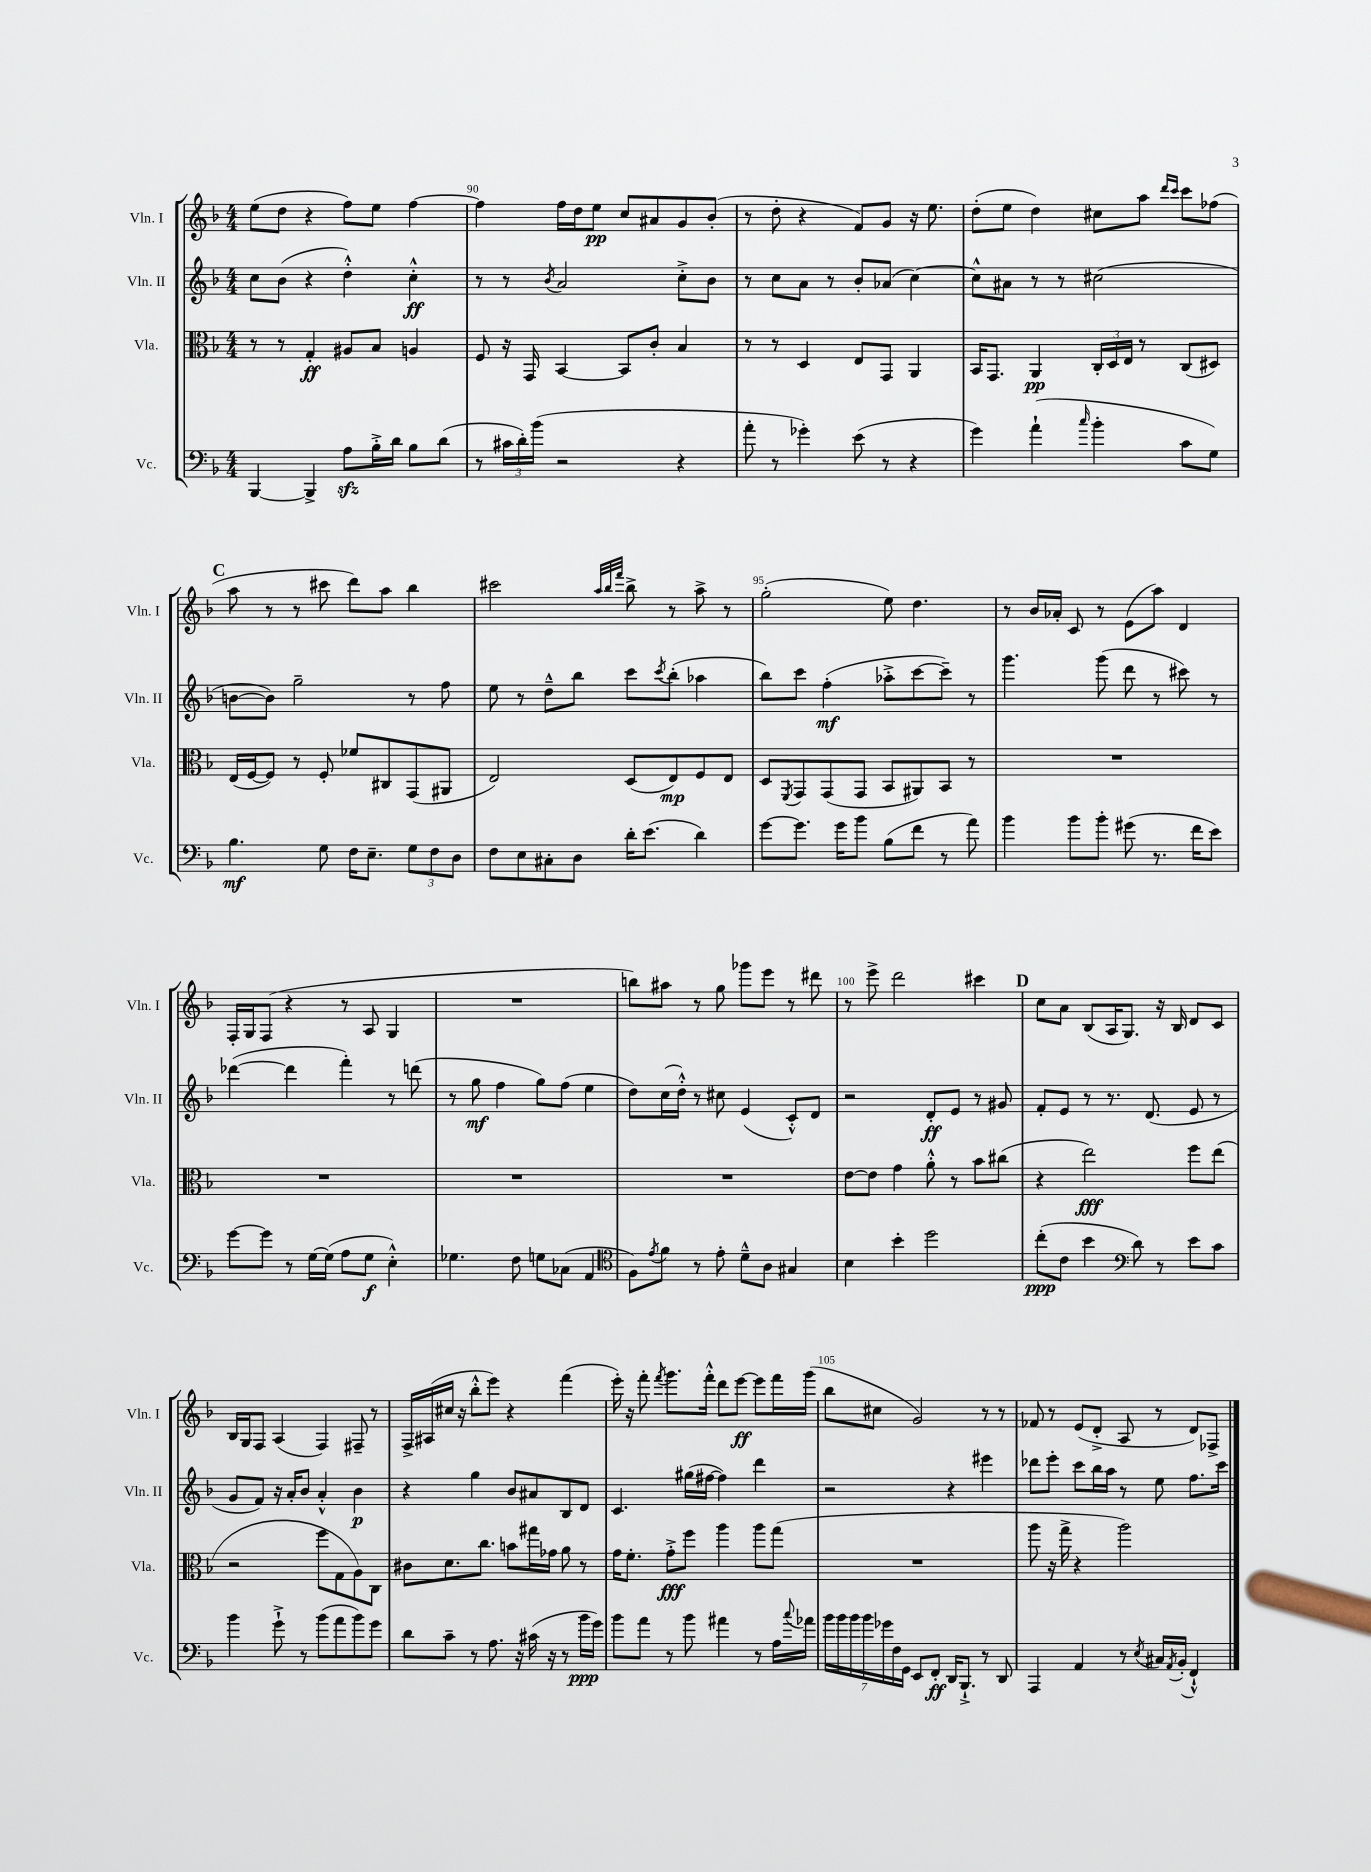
<<
\new StaffGroup <<
\new Staff = "s0" \with { instrumentName = "Vln. I" shortInstrumentName = "Vln. I" } {
    \clef treble \key f \major \numericTimeSignature \time 4/4
    e''8( d''8 r4 f''8) e''8 f''4~ |
    f''4 f''16 d''16 e''8\pp c''8 ais'8 g'8 bes'8-.( |
    r8 d''8-. r4 f'8) g'8 r16 e''8. |
    d''8-.( e''8 d''4) cis''8 a''8 \grace { d'''16 c'''16 } c'''8 fes''8( |
    \mark \markup { \bold "C" } a''8 r8 r8 cis'''8 d'''8) a''8 bes''4 |
    cis'''2 \grace { a''32 bes''32 f'''32 } bes''8-> r8 a''8-> r8 |
    g''2-.( e''8) d''4. |
    r8 bes'16 aes'16-. c'8 r8 e'8( a''8) d'4 |
    f16-. g16 f8( r4 r8 a8 g4 |
    R1 |
    b''8) ais''8 r8 g''8 ges'''8 e'''8 r8 dis'''8 |
    r8 e'''8-> d'''2 cis'''4 |
    \mark \markup { \bold "D" } c''8 a'8 bes8( a16 g8.) r16 bes16 d'8 c'8 |
    bes16 g16 f8 a4( f4) fis8-- r8 |
    f16-> ais16( cis''16 r16 bes''8-.-^ e'''8) r4 f'''4( |
    e'''16-.) r16 f'''8-. \acciaccatura { f'''8 } g'''8. f'''16-.-^ d'''8 e'''8~\ff e'''8 f'''16 g'''16( |
    bes''8 cis''8 g'2) r8 r8 |
    fes'8 r8 e'8( d'8-.-> a8 r8 d'8) fes8-> \bar "|." |
}
\new Staff = "s1" \with { instrumentName = "Vln. II" shortInstrumentName = "Vln. II" } {
    \clef treble \key f \major \numericTimeSignature \time 4/4
    c''8 bes'8( r4 d''4-.-^) c''4-.-^\ff |
    r8 r8 \acciaccatura { bes'8 } a'2 c''8-.-> bes'8 |
    r8 c''8 a'8 r8 bes'8-. aes'8( c''4~) |
    c''8-^ ais'8 r8 r8 cis''2( |
    \mark \markup { \bold "C" } b'8~ b'8) g''2-- r8 f''8 |
    e''8 r8 d''8---^ bes''8 c'''8 \acciaccatura { c'''8 } bes''8-.( aes''4 |
    bes''8) c'''8 f''4-.\mf( aes''8-.-> c'''8~ c'''8--) r8 |
    g'''4. g'''8( d'''8 r8 cis'''8) r8 |
    des'''4~( des'''4 f'''4-.) r8 d'''8( |
    r8 g''8\mf f''4 g''8) f''8( e''4 |
    d''8) c''16( d''16-.-^) r8 cis''8 e'4( c'8-.-^) d'8 |
    r2 d'8-.\ff e'8 r8 gis'8 |
    \mark \markup { \bold "D" } f'8-. e'8 r8 r8. d'8.( e'8 r8 |
    g'8 f'8) r16 a'16-. bes'8 a'4-.-^ bes'4\p |
    r4 g''4 bes'8 ais'8 bes8 d'8 |
    c'4. gis''16( fis''16~ fis''4) d'''4 |
    r2 r4 eis'''4 |
    des'''8 e'''8-. c'''8 bes''16 a''16 r8 e''8 f''8. c'''16 \bar "|." |
}
\new Staff = "s2" \with { instrumentName = "Vla." shortInstrumentName = "Vla." } {
    \clef alto \key f \major \numericTimeSignature \time 4/4
    r8 r8 g4-.\ff ais8 bes8 a4 |
    f8 r16 g,16 bes,4~ bes,8 c'8-. bes4 |
    r8 r8 d4 e8 g,8 a,4 |
    bes,16 g,8. a,4\pp \tuplet 3/2 { c16-. d16 e16 } r8 c8( dis8) |
    \mark \markup { \bold "C" } e16( f16~ f8) r8 f8-. fes'8 cis8 g,8( ais,8 |
    e2) d8( e8\mp) f8 e8 |
    d8 \acciaccatura { f,8 } g,8 g,8( g,8 bes,8 ais,8) bes,8 r8 |
    R1 |
    R1 |
    R1 |
    R1 |
    e'8~ e'8 g'4 a'8-.-^ r8 bes'8 cis''8( |
    \mark \markup { \bold "D" } r4 e''2\fff) f''8 e''8( |
    r2 f''8 g8 a8) c8 |
    cis'8 d'8. c''8. b'8 gis''16 ges'16 a'8 r8 |
    g'16 f'8.-. g'8-.->\fff f''8 a''4 a''8 g''8( |
    R1 |
    a''8 r16 g''16-> r4 a''2) \bar "|." |
}
\new Staff = "s3" \with { instrumentName = "Vc." shortInstrumentName = "Vc." } {
    \clef bass \key f \major \numericTimeSignature \time 4/4
    bes,,4~ bes,,4-> a8\sfz bes16-.-> d'16 bes8 d'8( |
    r8 \tuplet 3/2 { cis'16 d'16-.) bes'16( } r2 r4 |
    a'8-. r8 ges'4-.) e'8( r8 r4 |
    g'4) a'4-!( \grace { c''16 } bes'4-. c'8 g8) |
    \mark \markup { \bold "C" } bes4.\mf g8 f16 e8.-- \tuplet 3/2 { g8 f8 d8 } |
    f8 e8 cis8-. d8 d'16-. e'8.( d'4) |
    g'8~ g'8. g'16 bes'8 bes8( f'8 r8 a'8) |
    bes'4 bes'8 bes'8-. gis'8( r8. f'16 e'8) |
    g'8~ g'8 r8 g16~ g16( a8 g8\f e4-.-^) |
    ges4. f8 g8 ces8( a,4 |
    \clef tenor f8) \acciaccatura { e'8 } f'8 r8 e'8-. d'8---^ a8 gis4 |
    bes4 bes'4-. d''2 |
    \mark \markup { \bold "D" } c''8-.\ppp( c'8 bes'4 \clef bass d'8) r8 e'8 c'8 |
    bes'4 g'8-!-> r8 bes'8( a'8 bes'8) g'8 |
    d'8 c'8-- r8 a8. r16 cis'16( r16 r8 bes'16\ppp g'16) |
    bes'8 a'8 r8 bes'8 ais'4 r8 a16 \appoggiatura { c''8 } aes'16 |
    \tuplet 7/4 { bes'16 bes'16 bes'16 bes'16 ges'16 f16 g,16 } e,8 f,8-.\ff d,16 bes,,8.-!-> r8 d,8 |
    a,,4 a,4 r8 \acciaccatura { e8 } cis16 \acciaccatura { a,8 } bes,16-.( f,4-!-^) \bar "|." |
}
>>
>>
\layout { \context { \Score currentBarNumber = #89 \override BarNumber.break-visibility = ##(#f #t #t) barNumberVisibility = #(every-nth-bar-number-visible 5) } }
